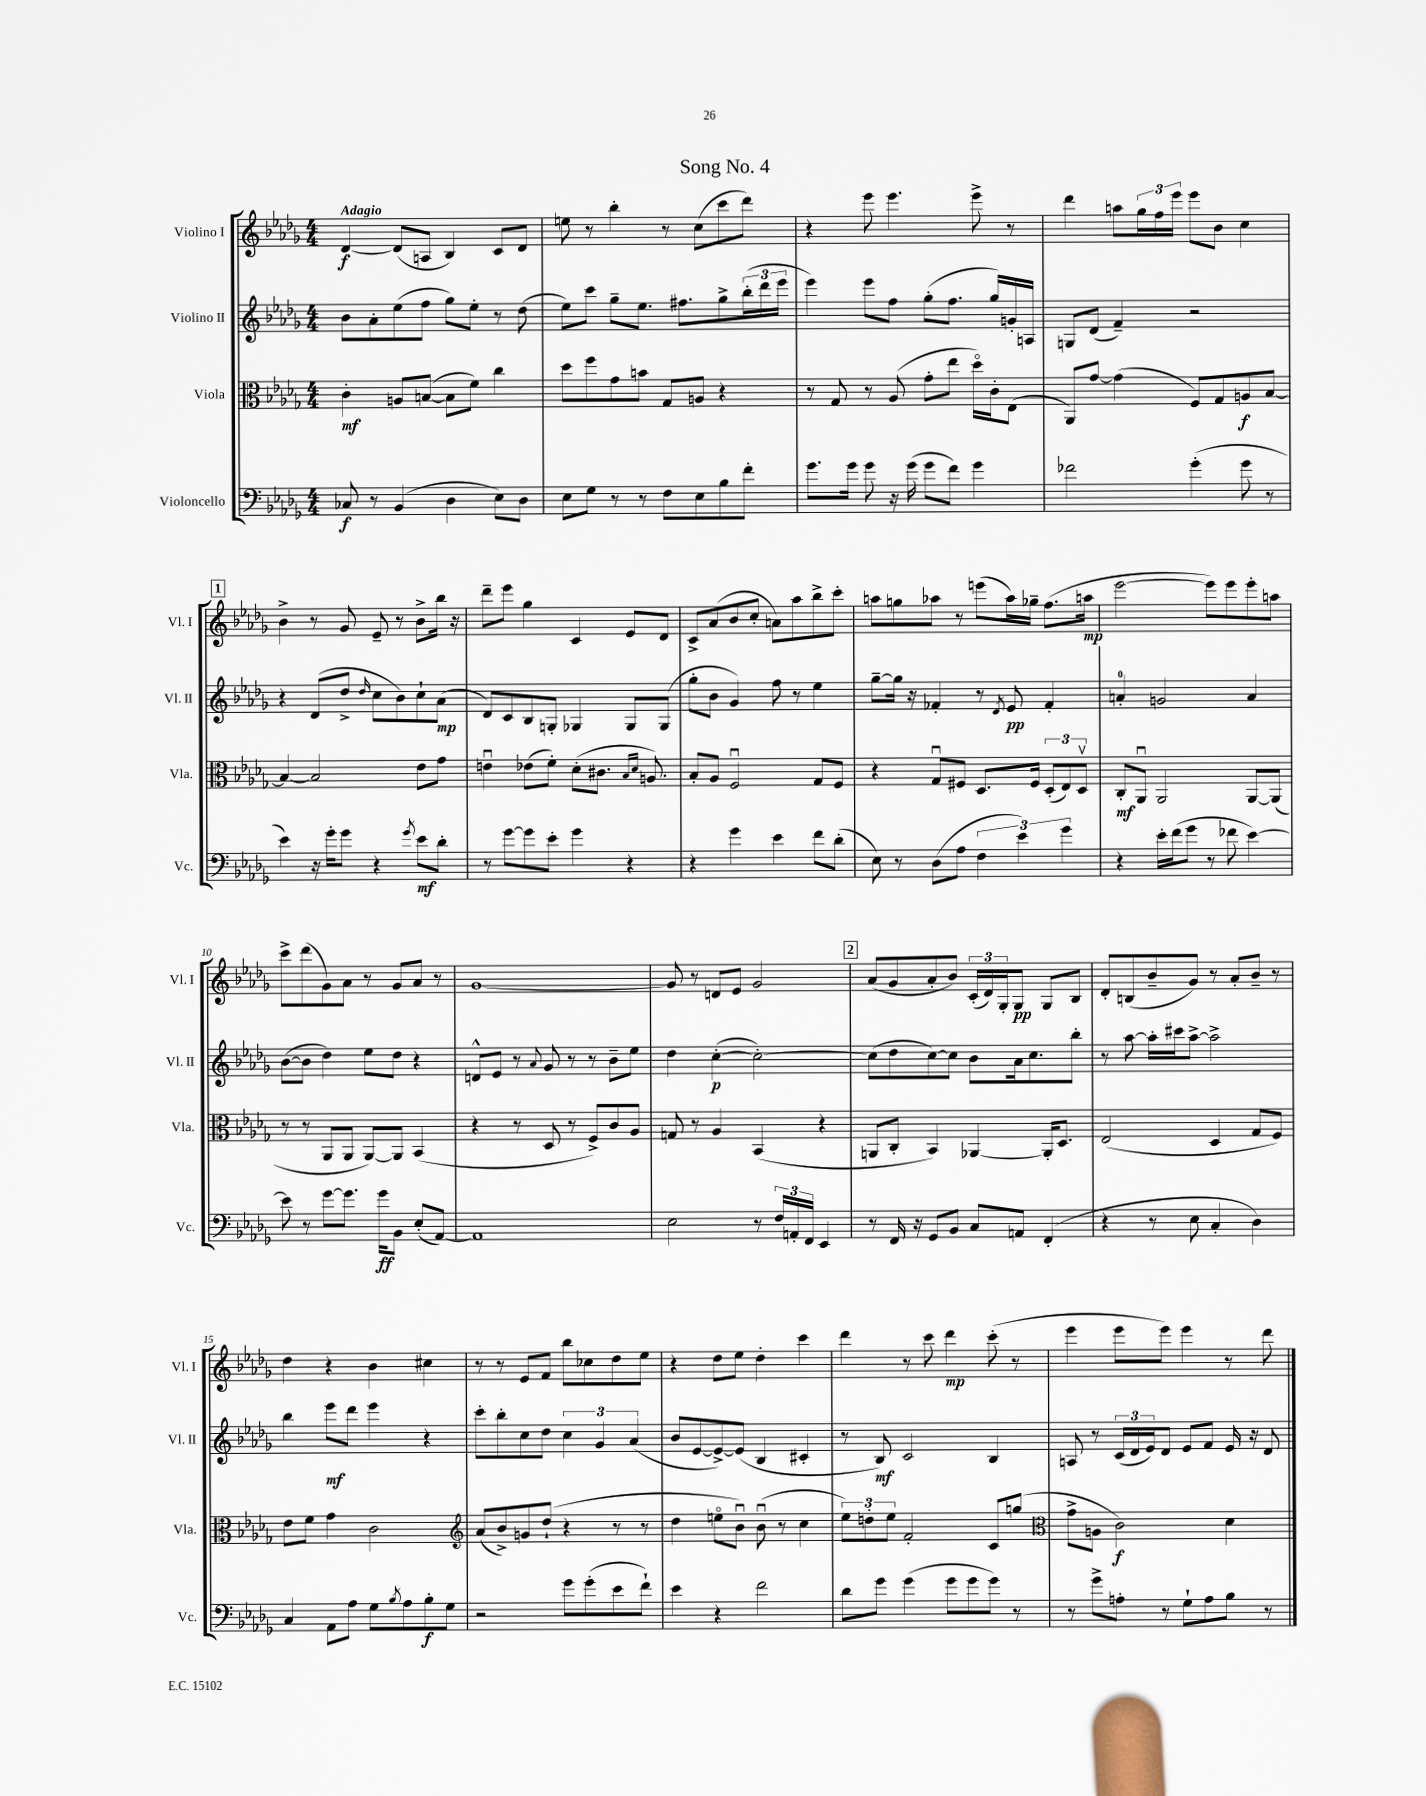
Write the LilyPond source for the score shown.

\header { title = "Song No. 4" }
<<
\new StaffGroup <<
\new Staff = "s0" \with { instrumentName = "Violino I" shortInstrumentName = "Vl. I" } {
    \clef treble \key des \major \numericTimeSignature \time 4/4 \tempo "Adagio"
    des'4~\f des'8( a8 bes4) c'8 des'8 |
    e''8 r8 bes''4-. r8 c''8( c'''8 des'''8) |
    r4 ees'''8 ees'''4. ees'''8-> r8 |
    des'''4 a''8 \tuplet 3/2 { ges''16 f''16 ees'''16 } ees'''8 bes'8 c''4 |
    \mark \markup { \box "1" } bes'4-> r8 ges'8 ees'8-- r8 bes'8-> bes''16 r16 |
    des'''8-- ees'''8 ges''4 c'4 ees'8 des'8 |
    c'8-> aes'8( bes'8 c''8-. a'8) aes''8 bes''8-> c'''8-. |
    a''8 g''8 aes''8 r8 e'''8( aes''16) ges''16-- f''8.( a''16\mp |
    ees'''2~ ees'''8) ees'''8 ees'''8-. a''8 |
    c'''8-> des'''8( ges'8) aes'8 r8 ges'8 aes'8 r8 |
    ges'1~ |
    ges'8 r8 d'8 ees'8 ges'2 |
    \mark \markup { \box "2" } aes'8( ges'8 aes'8-. bes'8) \tuplet 3/2 { c'16-.( des'16) ges16-. } ges8\pp ges8 bes8 |
    des'8-. b8( bes'8-- ges'8) r8 aes'8-. bes'8-- r8 |
    des''4 r4 bes'4 cis''4 |
    r8 r8 ees'8 f'8 bes''8 ces''8 des''8 ees''8 |
    r4 des''8 ees''8 des''4-. c'''4 |
    des'''4 r8 c'''8 des'''4\mp c'''8-.( r8 |
    ees'''4 ees'''8 ees'''8) ees'''4 r8 des'''8 \bar "|." |
}
\new Staff = "s1" \with { instrumentName = "Violino II" shortInstrumentName = "Vl. II" } {
    \clef treble \key des \major \numericTimeSignature \time 4/4
    bes'8 aes'8-. ees''8( f''8 ges''8) ees''8-. r8 des''8( |
    ees''8) c'''8 ges''8-- ees''8. fis''8. ges''8-> \tuplet 3/2 { bes''16-.( des'''16 ees'''16 } |
    ees'''4) ees'''8 f''8 ges''8-.( f''8. ges''16) g'16-. a16 |
    g8 des'8( f'4--) r2 |
    \mark \markup { \box "1" } r4 des'8( des''8-> \grace { des''16 } c''8 bes'8) c''8-! aes'8\mp( |
    des'8) c'8 bes8 g8-. ges4 ges8 ges8( |
    ges''8-. bes'8 ges'4) f''8 r8 ees''4 |
    ges''8~-- ges''16 r16 fes'4-. r8 \acciaccatura { des'8 } ees'8\pp fes'4-. |
    a'4-0-. g'2 a'4 |
    bes'8~( bes'8 des''4) ees''8 des''8 r4 |
    d'8-^ ees'8 r8 \appoggiatura { aes'8 } ges'8 r8 r8 bes'8-- ees''8 |
    des''4 c''4~-.\p( c''2~-.) |
    \mark \markup { \box "2" } c''8( des''8 c''8~) c''8 bes'8 aes'16 c''8. bes''8-. |
    r8 aes''8~ aes''16-. cis'''16 aes''8~-> aes''2-> |
    bes''4 ees'''8\mf des'''8 ees'''4 r4 |
    c'''8-. bes''8-. c''8 des''8 \tuplet 3/2 { c''4 ges'4 aes'4( } |
    bes'8 ees'8~ ees'8~->) ees'8( bes4 cis'4-. |
    r8 bes8\mf) c'2 bes4 |
    a8 r8 \tuplet 3/2 { c'16( des'16 ees'16) } des'8 ees'8 f'8 ees'16 r16 des'8 \bar "|." |
}
\new Staff = "s2" \with { instrumentName = "Viola" shortInstrumentName = "Vla." } {
    \clef alto \key des \major \numericTimeSignature \time 4/4
    c'4-.\mf a8 b8~( b8 f'8) c''4 |
    des''8 f''8 ges'8 b'8 ges8 a8 r4 |
    r8 ges8 r8 aes8( ges'8-. ees''8 des''16\flageolet) c'16-. ees8( |
    aes,8) ges'8~ ges'4( f8) ges8 a8\f bes8~ |
    \mark \markup { \box "1" } bes4~ bes2 ees'8 ges'8 |
    e'4\downbow ees'8( f'8-.) des'8-.( cis'8. \grace { bes16 des'16 } a8.) |
    bes8-. aes8 f2\downbow ges8 f8 |
    r4 ges8\downbow fis8 des8. fis16 \tuplet 3/2 { des8-.( ees8) des8\upbow } |
    c8-.\mf aes,8\downbow aes,2 aes,8~ aes,8( |
    r8 r8 aes,8 aes,8 aes,8~) aes,8 bes,4( |
    r4 r8 des8 r8 f8->) c'8 aes8 |
    g8 r8 aes4 bes,4( r4 |
    \mark \markup { \box "2" } a,8 c8-. bes,4) aes,4~ aes,16-. des8. |
    ees2( des4 ges8 f8) |
    ees'8 f'8 ges'4 c'2 |
    \clef treble aes'8( bes'8->) g'8 des''8-!( r4 r8 r8 |
    des''4 e''8\flageolet bes'8\downbow) bes'8\downbow( r8 c''4 |
    \tuplet 3/2 { ees''8) d''8-. ees''8 } f'2-. c'8 g''8( |
    \clef alto ges'8-> a8 c'2\f) des'4 \bar "|." |
}
\new Staff = "s3" \with { instrumentName = "Violoncello" shortInstrumentName = "Vc." } {
    \clef bass \key des \major \numericTimeSignature \time 4/4
    ces8\f r8 bes,4( des4 ees8) des8 |
    ees8 ges8 r8 r8 f8 ees8 bes8 f'8-. |
    ges'8. ges'16 ges'8 r16 ges'16( ges'8 f'8) ges'4 |
    fes'2 ges'4-.( ges'8 r8 |
    \mark \markup { \box "1" } ees'4) r16 ges'16-. ges'8 r4 \acciaccatura { ges'8 } ees'8\mf des'8-. |
    r8 ges'8~ ges'8 ees'8-. ges'4 r4 |
    r4 ges'4 ees'4 f'8 des'8-.( |
    ees8) r8 des8( aes8 \tuplet 3/2 { f4 ees'4) ges'4 } |
    r4 ees'16-. f'16( ges'8 r8 fes'8 ees'4~) |
    ees'8 r8 ges'8~ ges'8. ges'16\ff bes,8 ees8-.( aes,8~) |
    aes,1 |
    ees2 r8 \tuplet 3/2 { f16 a,16-. f,16 } ees,4 |
    \mark \markup { \box "2" } r8 f,16 r16 ges,8 bes,8 c8 a,8 f,4-.( |
    r4 r8 ees8 c4-. des4) |
    c4 aes,8 aes8 ges8 \acciaccatura { bes8 } aes8 bes8-.\f ges8 |
    r2 ges'8 ges'8-.( ees'8 f'8-!) |
    ees'4 r4 f'2 |
    des'8 ges'8 ges'4( ges'8 ges'8 ges'8) r8 |
    r8 ges'8-> a8-. r8 ges8-! a8 bes8 r8 \bar "|." |
}
>>
>>
